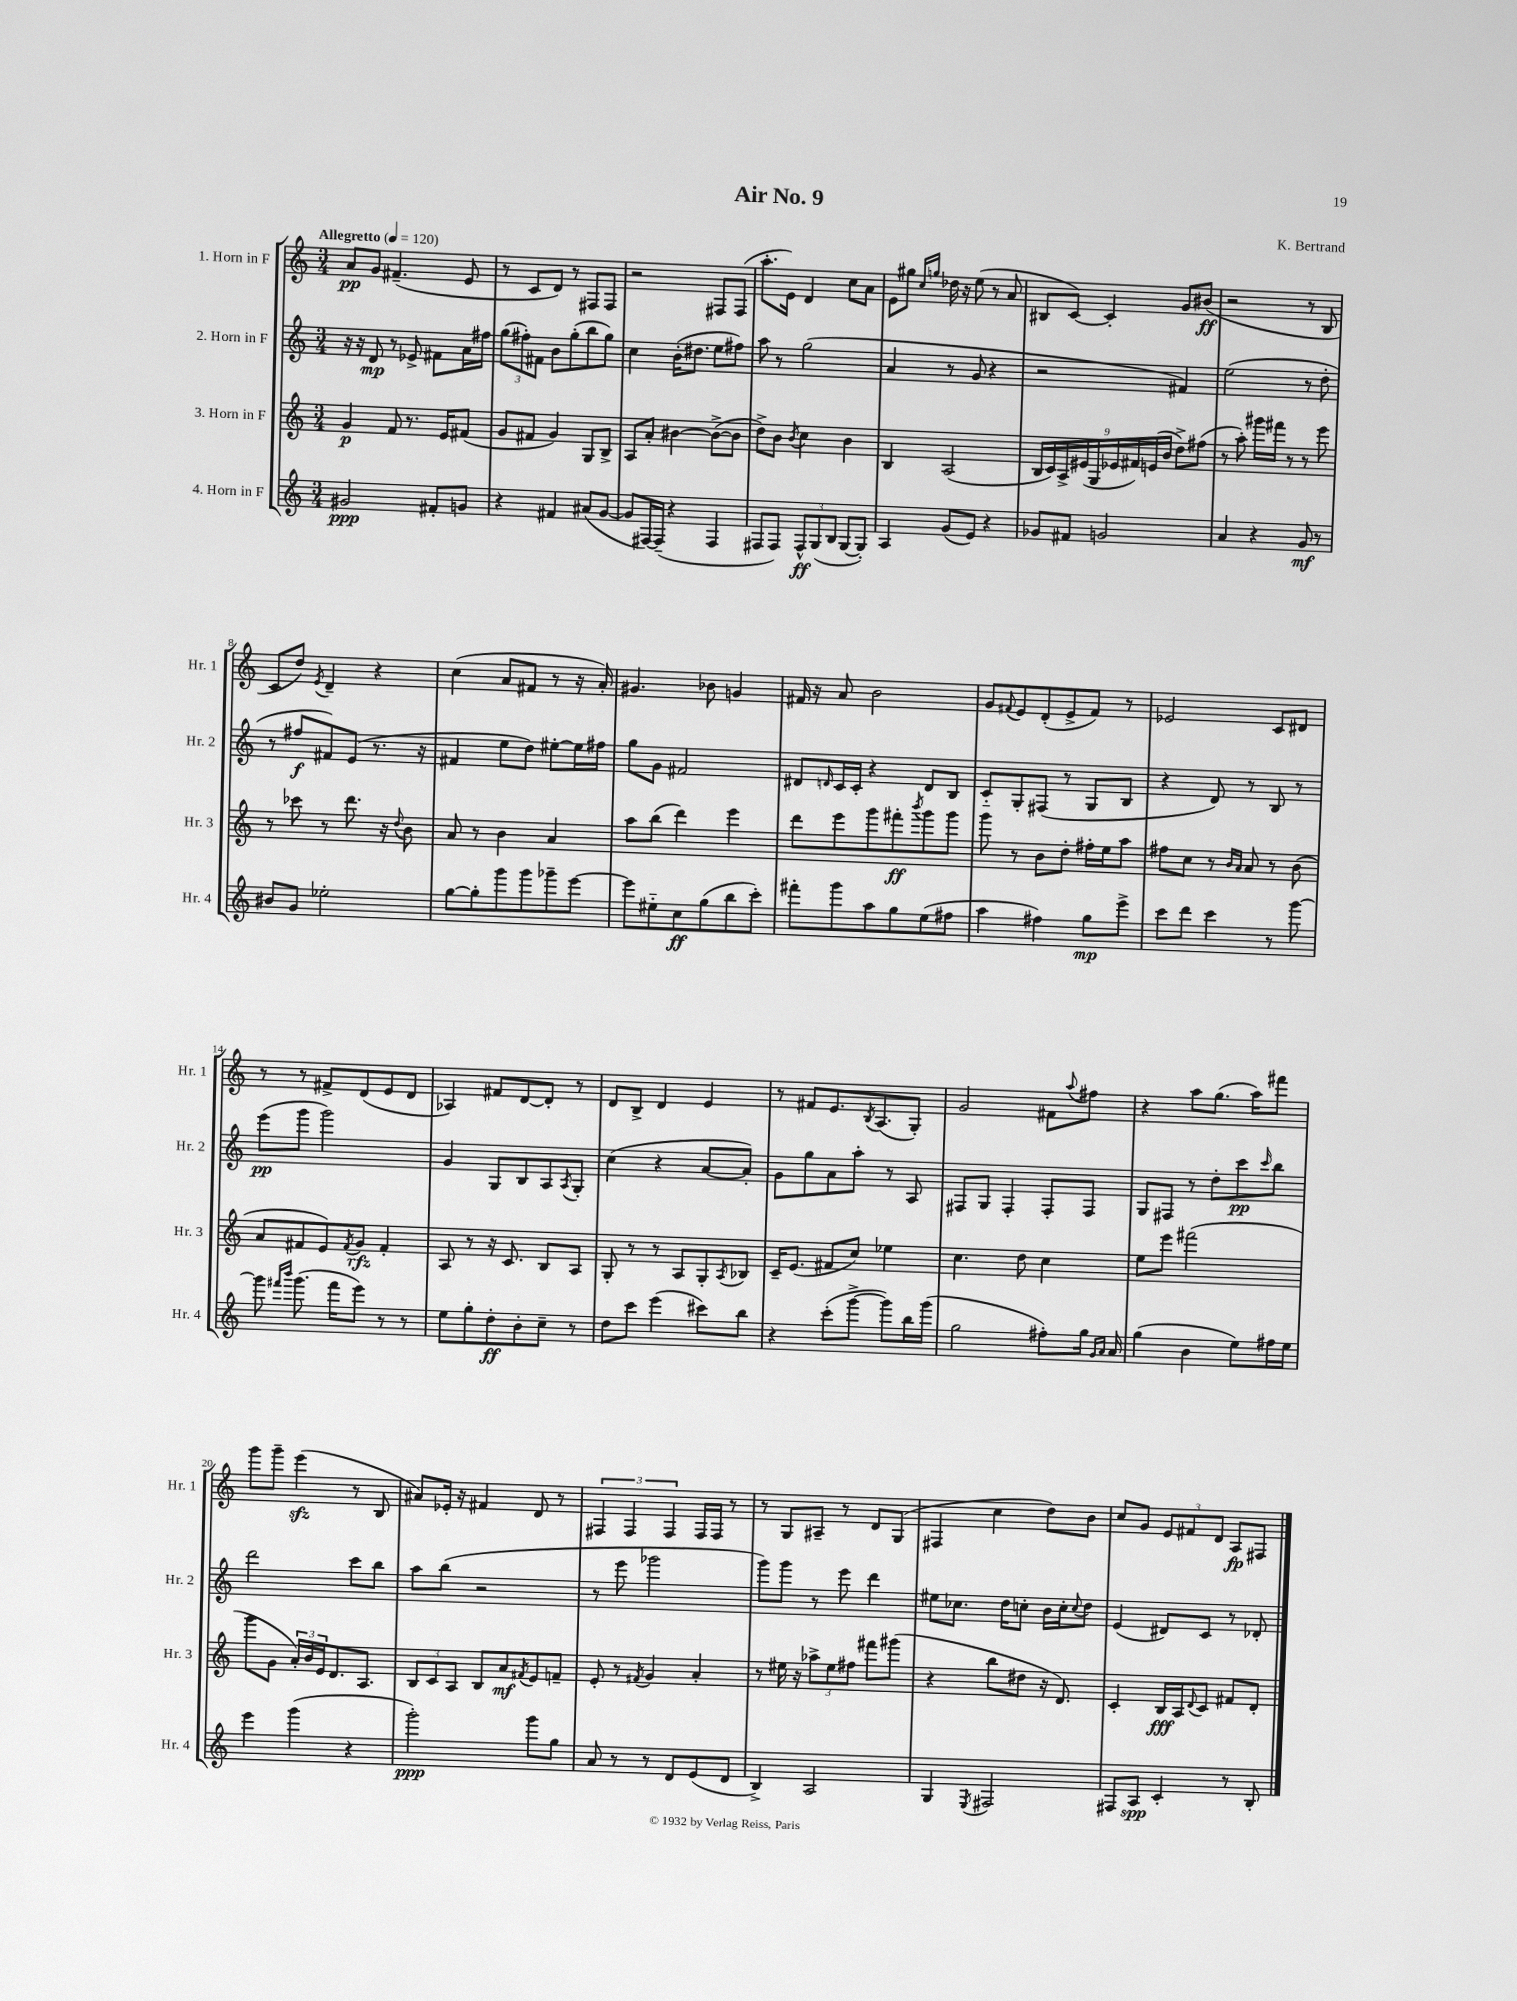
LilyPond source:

\header { title = "Air No. 9" composer = "K. Bertrand" }
<<
\new StaffGroup <<
\new Staff = "s0" \with { instrumentName = "1. Horn in F" shortInstrumentName = "Hr. 1" } {
    \clef treble \key c \major \numericTimeSignature \time 3/4 \tempo "Allegretto" 4 = 120
    a'8\pp g'8 fis'4.--( e'8 |
    r8 c'8 d'8) r8 fis8 fis8 |
    r2 fis8 fis8( |
    a''8.-. e'16) d'4 c''8 a'8 |
    e'8 gis''8 \grace { c''16 g''16 } des''16 r16 e''8( r8 a'8 |
    bis8 c'8~) c'4-. g'8 bis'8\ff( |
    r2 r8 b8 |
    c'8 d''8) \acciaccatura { e'8 } d'4-- r4 |
    c''4( a'8 fis'8 r8 r16 a'16-.) |
    gis'4. bes'8 g'4 |
    fis'16 r16 a'8 b'2 |
    g'8 \appoggiatura { fis'8 } e'8 d'8-.( e'8-> fis'8) r8 |
    ees'2 c'8 dis'8 |
    r8 r8 fis'8-> d'8( e'8 d'8 |
    aes4) fis'8 d'8~ d'8-. r8 |
    d'8 b8-> d'4 e'4 |
    r8 fis'8 e'8. \acciaccatura { b8 } a8.( g8-.) |
    g'2 fis'8 \appoggiatura { a''8 } fis''8 |
    r4 a''8 g''8.( a''16) fis'''8 |
    g'''8 g'''8-- e'''4\sfz( r8 b8 |
    ais'8) ees'16-. r16 fis'4 d'8 r8 |
    \tuplet 3/2 { fis4 fis4 fis4 } fis16 fis16 r8 |
    r8 g8 ais8-- r8 d'8 g8( |
    fis4 c''4 d''8) b'8 |
    c''8 g'8 \tuplet 3/2 { e'8 fis'8 d'8 } a8\fp fis8 \bar "|." |
}
\new Staff = "s1" \with { instrumentName = "2. Horn in F" shortInstrumentName = "Hr. 2" } {
    \clef treble \key c \major \numericTimeSignature \time 3/4
    r16 r16 d'8\mp r8 ees'8-> fis'8 a'16 fis''16 |
    \tuplet 3/2 { g''8( fis''8-.) fis'8 } b'8 g''8-.( b''8 g''8) |
    c''4 b'16-.( dis''8. e''8 fis''8) |
    a''8 r8 g''2( |
    a'4 r8 g'8 r4 |
    r2 fis'4) |
    e''2( r8 d''8-. |
    r8 fis''8\f fis'8) e'8( r8. r16 |
    fis'4 e''8 d''8) eis''8~-. eis''16 fis''16 |
    g''8 g'8 fis'2 |
    dis'8 \grace { d'16 } c'16 c'16-. r4 d'8 b8 |
    c'8-_ g8-. fis8( r8 g8 b8 |
    r4 d'8) r8 b8 r8 |
    e'''8\pp( g'''8 g'''2) |
    g'4 g8 b8 a8 \acciaccatura { a8 } g8-. |
    c''4( r4 a'8~ a'8-.) |
    g'8 g''8 a'8 a''8-. r8 a8 |
    fis8 g8 fis4-. fis8-. fis8 |
    g8 fis8 r8 d''8-. c'''8\pp \grace { c'''16 } b''8 |
    d'''2 c'''8 b''8 |
    a''8 b''8( r2 |
    r8 e'''8 ges'''2 |
    g'''8) g'''8 r8 e'''8 d'''4 |
    eis''8 ces''8. d''16 c''8-. b'16 c''16-. \appoggiatura { c''8 } d''8 |
    e'4( dis'8) c'8 r8 des'8-. \bar "|." |
}
\new Staff = "s2" \with { instrumentName = "3. Horn in F" shortInstrumentName = "Hr. 3" } {
    \clef treble \key c \major \numericTimeSignature \time 3/4
    g'4\p f'8 r8. e'16 fis'8( |
    g'8 fis'8 g'4) g8 b8-> |
    a8 a'8-. bis'4~ bis'8~->( bis'8 |
    d''8->) b'8 \acciaccatura { b'8 } c''4 b'4 |
    b4 a2( |
    \tuplet 9/8 { b16 c'16) a16-> eis'16( g16 ees'16 fis'16) e'16( b'16 } d''8->) fis''8( |
    r8 a''8-.) gis'''16 fis'''16 r8 r8 e'''8 |
    r8 ces'''8 r8 d'''8. r16 \appoggiatura { d''8 } b'8 |
    a'8 r8 b'4 a'4 |
    a''8 b''8( d'''4) e'''4 |
    d'''8 e'''8 g'''8 fis'''8-.\ff \acciaccatura { b'''8 } g'''8 g'''8 |
    g'''8 r8 b'8 d''8-. fis''16-. e''16 a''8 |
    fis''8 c''8 r8 \grace { b'16 a'16 } a'8 r8 b'8( |
    a'8 fis'8 e'8) \acciaccatura { fis'8 } g'8\rfz fis'4-. |
    a8 r8 r16 c'8. b8 a8 |
    g8-. r8 r8 a8 g8-. \acciaccatura { a8 } bes8 |
    c'16-- e'8.( fis'8 c''8) ees''4 |
    c''4. d''8 c''4 |
    e''8 e'''8 fis'''2( |
    g'''8 g'8 \tuplet 3/2 { a'16-.) b'16 e'16 } d'8. a8. |
    \tuplet 3/2 { b8 c'8 a8 } b8 a'8\mf \acciaccatura { fis'8 } e'8 f'8-- |
    e'8-. r8 \acciaccatura { fis'8 } g'4 a'4-. |
    r8 eis''16 r16 \tuplet 3/2 { aes''8-> eis''8 fis''8 } fis'''8 gis'''8( |
    r4 b''8 dis''8 r16 d'8.) |
    c'4-. b16\fff a16 \appoggiatura { d'8 } c'8 fis'8 d'8-. \bar "|." |
}
\new Staff = "s3" \with { instrumentName = "4. Horn in F" shortInstrumentName = "Hr. 4" } {
    \clef treble \key c \major \numericTimeSignature \time 3/4
    gis'2\ppp fis'8-. g'8 |
    r4 fis'4 ais'8( g'8~ |
    g'8 fis16~) fis16--( r4 fis4 |
    fis8 fis8) \tuplet 3/2 { fis8-^\ff g8( b8 } g8~ g8-.) |
    a4 g'8( e'8) r4 |
    ges'8 fis'8 g'2 |
    a'4 r4 g'8\mf r8 |
    bis'8 g'8 ees''2-. |
    g''8~ g''8-. g'''8 g'''8 ges'''8-- e'''8~ |
    e'''8 eis''8-_ c''8\ff g''8( b''8 c'''8-.) |
    fis'''8-. g'''8 a''8 g''8 e''8( fis''8 |
    a''4 fis''4) g''8\mp e'''8-> |
    c'''8 d'''8 c'''4 r8 g'''8~ |
    g'''8 \grace { fis'''16 b'''16 } g'''8.( fis'''16 e'''8) r8 r8 |
    e''8 g''8-. d''8-.\ff b'8-. c''8-- r8 |
    d''8 c'''8 e'''4( cis'''8) b''8 |
    r4 c'''8-.( g'''8~-> g'''8) b''16 g'''16( |
    g''2 fis''8-.) g''16 \grace { g'16 a'16 } a'16 |
    g''4( b'4 e''8) fis''16 e''16 |
    e'''4 g'''4( r4 |
    g'''2-.\ppp) g'''8 g''8 |
    a'8 r8 r8 d'8 e'8( d'8 |
    b4->) a2 |
    g4 \acciaccatura { e8 } fis2 |
    fis8 a8\spp c'4-. r8 b8-. \bar "|." |
}
>>
>>
